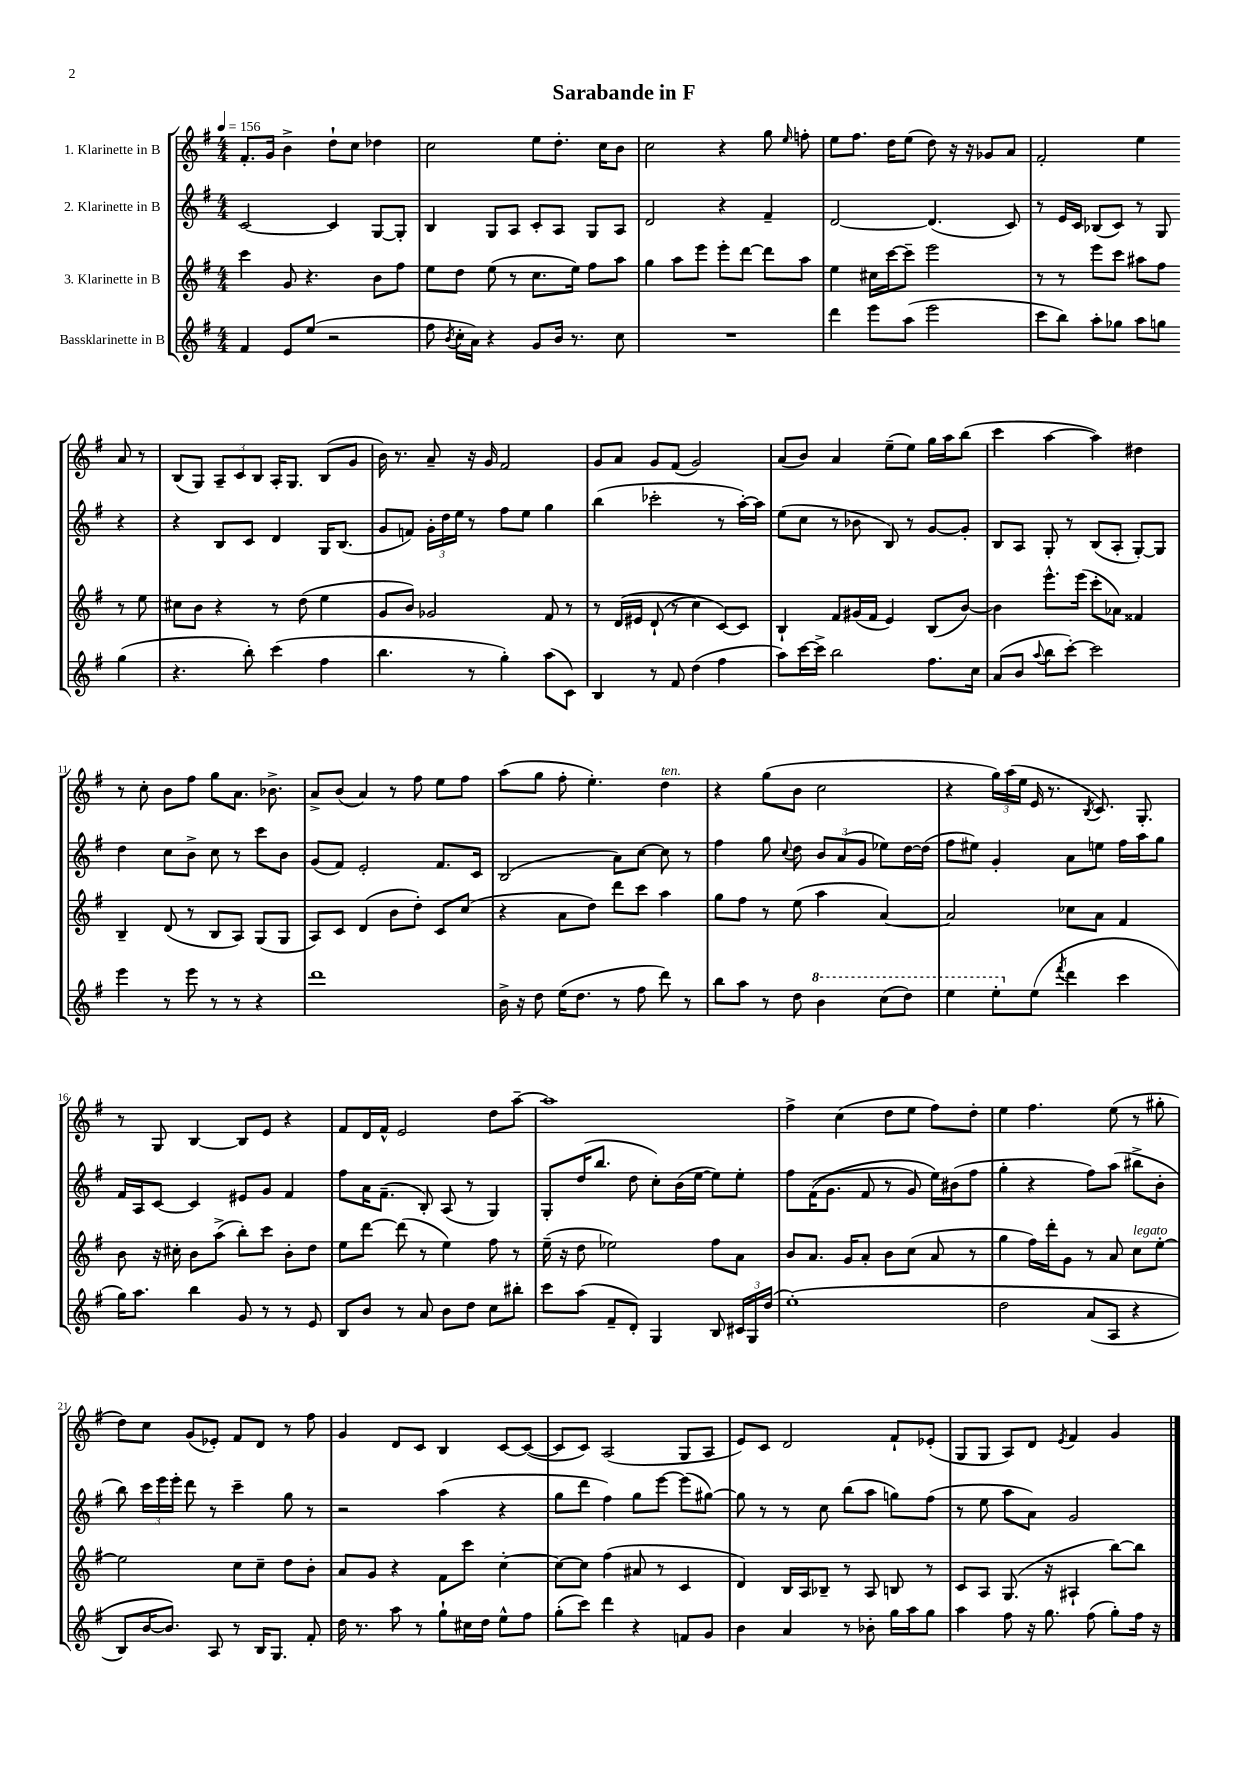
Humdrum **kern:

**kern	**kern	**kern	**kern
*staff4	*staff3	*staff2	*staff1
*clefG2	*clefG2	*clefG2	*clefG2
*k[f#]	*k[f#]	*k[f#]	*k[f#]
*M4/4	*M4/4	*M4/4	*M4/4
*MM156	*MM156	*MM156	*MM156
4f#	4ccc	[2c	8.f#'
.	.	.	16g
8e	8g	.	4b^
(8ee	4.r	.	.
2r	.	4c]	8dd`
.	.	.	8cc
.	8b	[8G	4dd-
.	8ff#	8G']	.
=	=	=	=
8ff#	8ee	4B	2cc
8qb	.	.	.
16cc'	8dd	.	.
16a)	.	.	.
4r	(8ee	8G	.
.	8r	8A	.
8g	8.cc	8c'	8ee
16b	.	8A	8.dd'
8.r	16ee)	.	.
.	8ff#	8G	.
.	.	.	16cc
8cc	8aa	8A	8b
=	=	=	=
1r	4gg	2d	2cc
.	8aa	.	.
.	8eee	.	.
.	8eee'	4r	4r
.	[8ddd	.	.
.	8ddd]	4f#~	8gg
.	.	.	16qqee
.	8aa	.	8ff'
=	=	=	=
4ddd	4ee	[2d	8ee
.	.	.	8.ff#
8eee	16cc#	.	.
.	[16ccc	.	16dd
(8aa	8ccc~]	.	(8ee
2eee	2eee	(4.d]	8dd)
.	.	.	16r
.	.	.	16r
.	.	.	8g-
.	.	8c)	8a
=	=	=	=
8ccc	8r	8r	2f#'
8bb)	8r	16e	.
.	.	16c	.
8aa'	8eee	(8B-	.
8gg-	8ccc	8c)	.
8aa	8aa#	8r	4ee
8gg	8ff#	8G	.
(4gg	8r	4r	8a
.	8ee	.	8r
=	=	=	=
4.r	8cc#	4r	(8B
.	8b	.	8G)
.	4r	8B	12A~
.	.	.	12c
8bb')	.	8c	.
.	.	.	12B
(4ccc	8r	4d	16A'
.	.	.	8.G
.	(8dd	.	.
4ff#	4ee	16G	(8B
.	.	(8.B	.
.	.	.	8g
=	=	=	=
4.bb	8g	8g	16b)
.	.	.	8.r
.	8b)	8f)	.
.	2g-	24g'	8a~
.	.	24dd	.
.	.	24ee	.
8r	.	8r	16r
.	.	.	16g
4gg')	.	8ff#	2f#
.	.	8ee	.
(8aa	8f#	4gg	.
8c)	8r	.	.
=	=	=	=
4B	8r	(4bb	8g
.	&(16d	.	8a
.	16e#	.	.
8r	(8d`	2ccc-'	8g
8f#	8r	.	(8f#
(4dd	4cc)	.	2g)
4ff#	[8c&)	8r	.
.	8c]	[16aa')	.
.	.	16aa]	.
=	=	=	=
8aa)	4B`	(8ee	(8a
[16ccc	.	8cc	8b)
16ccc^]	.	.	.
2bb	8f#	8r	4a
.	(16g#	8b-	.
.	16f#	.	.
.	4e)	8B)	(8ee~
.	.	8r	8ee)
8.ff#	(8B	[8g	16gg
.	.	.	16aa
.	[8b)	8g']	(8bb
16cc	.	.	.
=	=	=	=
(8a	4b]	8B	4ccc
8b	.	8A	.
8qqaa	.	.	.
8bb	8.eee^^	8G'	[4aa
[8ccc')	.	8r	.
.	(16eee	.	.
2ccc]	8ccc'	(8B	4aa])
.	8a-)	8A'	.
.	4f##	[8G')	4dd#
.	.	8G]	.
=	=	=	=
4eee	4B~	4dd	8r
.	.	.	8cc'
8r	(8d	8cc	8b
8eee	8r	8b^	8ff#
8r	8B	8cc	8gg
8r	8A)	8r	8.a
4r	(8G	8ccc	.
.	.	.	8.b-^
.	8G	8b	.
=	=	=	=
1ddd	8A)	(8g	8a^
.	8c	8f#)	(8b
.	(4d	2e'	4a)
.	8b	.	8r
.	8dd')	.	8ff#
.	8c	8.f#	8ee
.	(8cc	.	8ff#
.	.	16c	.
=	=	=	=
16b^	4r	(2B	(8aa
16r	.	.	.
8dd	.	.	8gg
(16ee	8a	.	8ff#'
8.dd	.	.	.
.	8dd)	.	4.ee')
8r	8ddd	8a)	.
8ff#	8ccc	[8cc	.
8ddd)	4aa	8cc]	4dd
8r	.	8r	.
=	=	=	=
8bb	8gg	4ff#	4r
8aa	8ff#	.	.
8r	8r	8gg	(8gg
.	.	8qqcc	.
8dd	(8ee	8dd	8b
4bb	4aa	12b	2cc
.	.	(12a	.
.	.	12g	.
(8ccc	[4a)	8ee-)	.
8ddd)	.	[16dd	.
.	.	(16dd]	.
=	=	=	=
4eee	2a]	8ff#	4r
.	.	8ee#)	.
8eee'	.	4g'	24gg)
.	.	.	(24aa
.	.	.	24ee
(8ee	.	.	16e
.	.	.	8.r
8qfff#	.	.	.
4ddd	8cc-	8a	.
.	.	.	8qB
.	8a	8ee	8.c)
4ccc	4f#	16ff#	.
.	.	16aa	8.G'
.	.	8gg	.
=	=	=	=
16gg)	8b	16f#	8r
8.aa	.	16A	.
.	16r	[8c	8G
.	16cc#'	.	.
4bb	8b	4c]	[4B
.	(8aa^	.	.
8g	8bb')	8e#	8B]
8r	8ccc	8g	8e
8r	8b'	4f#	4r
8e	8dd	.	.
=	=	=	=
8B	8ee	8ff#	8f#
8b	[8ddd	16a	16d
.	.	(8.f#~	16f#^^
8r	(8ddd]	.	2e
8a	8r	8B')	.
8b	4ee)	(8A	.
8dd	.	8r	.
8cc	8ff#	4G)	8dd
8bb#'	8r	.	[8aa~
=	=	=	=
8ccc	(16ee~	8G'	1aa]
.	16r	.	.
(8aa	8dd	(16dd	.
.	.	8.bb	.
8f#~	2ee-)	.	.
8d')	.	8dd	.
4G	.	8cc')	.
.	.	(16b	.
.	.	[16ee	.
8B	8ff#	8ee])	.
24c#	8a	8ee'	.
24G	.	.	.
(24dd	.	.	.
=	=	=	=
&(1ee')	8b	8ff#	4ff#^
.	8.a	&((16f#	.
.	.	8.g	.
.	.	.	(4cc
.	16g	.	.
.	8a'	8f#	.
.	8b	8r	8dd
.	(8cc	8g)	8ee
.	8a	16ee&)	8ff#)
.	.	(16b#	.
.	8r	8ff#	8dd'
=	=	=	=
2dd	4gg	4gg'	4ee
.	16ff#)	4r	4.ff#
.	16ddd'	.	.
.	8g	.	.
(8a	8r	8ff#)	.
8A	8a	(8aa	(8ee
4r	8cc	8bb#^	8r
.	[8ee'	8b'	8gg#'
=	=	=	=
8B)	2ee]	8bb)	8dd)
[16b	.	24ccc	8cc
.	.	24eee	.
8.b]&)	.	.	.
.	.	24eee'	.
.	.	8ddd	(8g
8A	.	8r	8e-')
8r	8cc	4ccc~	8f#
16B	8cc~	.	8d
8.G	.	.	.
.	8dd	8gg	8r
8f#'	8b'	8r	8ff#
=	=	=	=
16dd	8a	2r	4g
8.r	.	.	.
.	8g	.	.
8aa	4r	.	8d
8r	.	.	8c
8gg`	8f#	(4aa	4B
16cc#	8ccc	.	.
16dd	.	.	.
8ee^^	[4cc'	4r	[8c
8ff#	.	.	(8c_
=	=	=	=
(8gg'	8cc_	8gg	8c]
8ccc)	8cc]	8ddd	8c)
4ddd	(4ff#	4ff#)	(2A
4r	8a#	8gg	.
.	8r	[8eee	.
8f	4c	(8eee]	8G
8g	.	[8gg#)	8A
=	=	=	=
4b	4d)	8gg#]	8e)
.	.	8r	8c
4a	16B	8r	2d
.	16A	.	.
.	8B-~	8cc	.
8r	8r	(8bb	.
8b-'	8A	8aa	.
16gg	8B	8gg)	8f#`
16aa	.	.	.
8gg	8r	(8ff#	(8e-'
=	=	=	=
4aa	8c	8r	8G
.	8A	8ee	8G
8ff#	(8.G	8aa	8A)
16r	.	8a)	8d
8.gg	16r	.	.
.	.	.	8qe
.	4A#`	2g	4f#
(8ff#	.	.	.
8gg')	[8bb)	.	4g
16ff#	8bb]	.	.
16r	.	.	.
==	==	==	==
*-	*-	*-	*-
